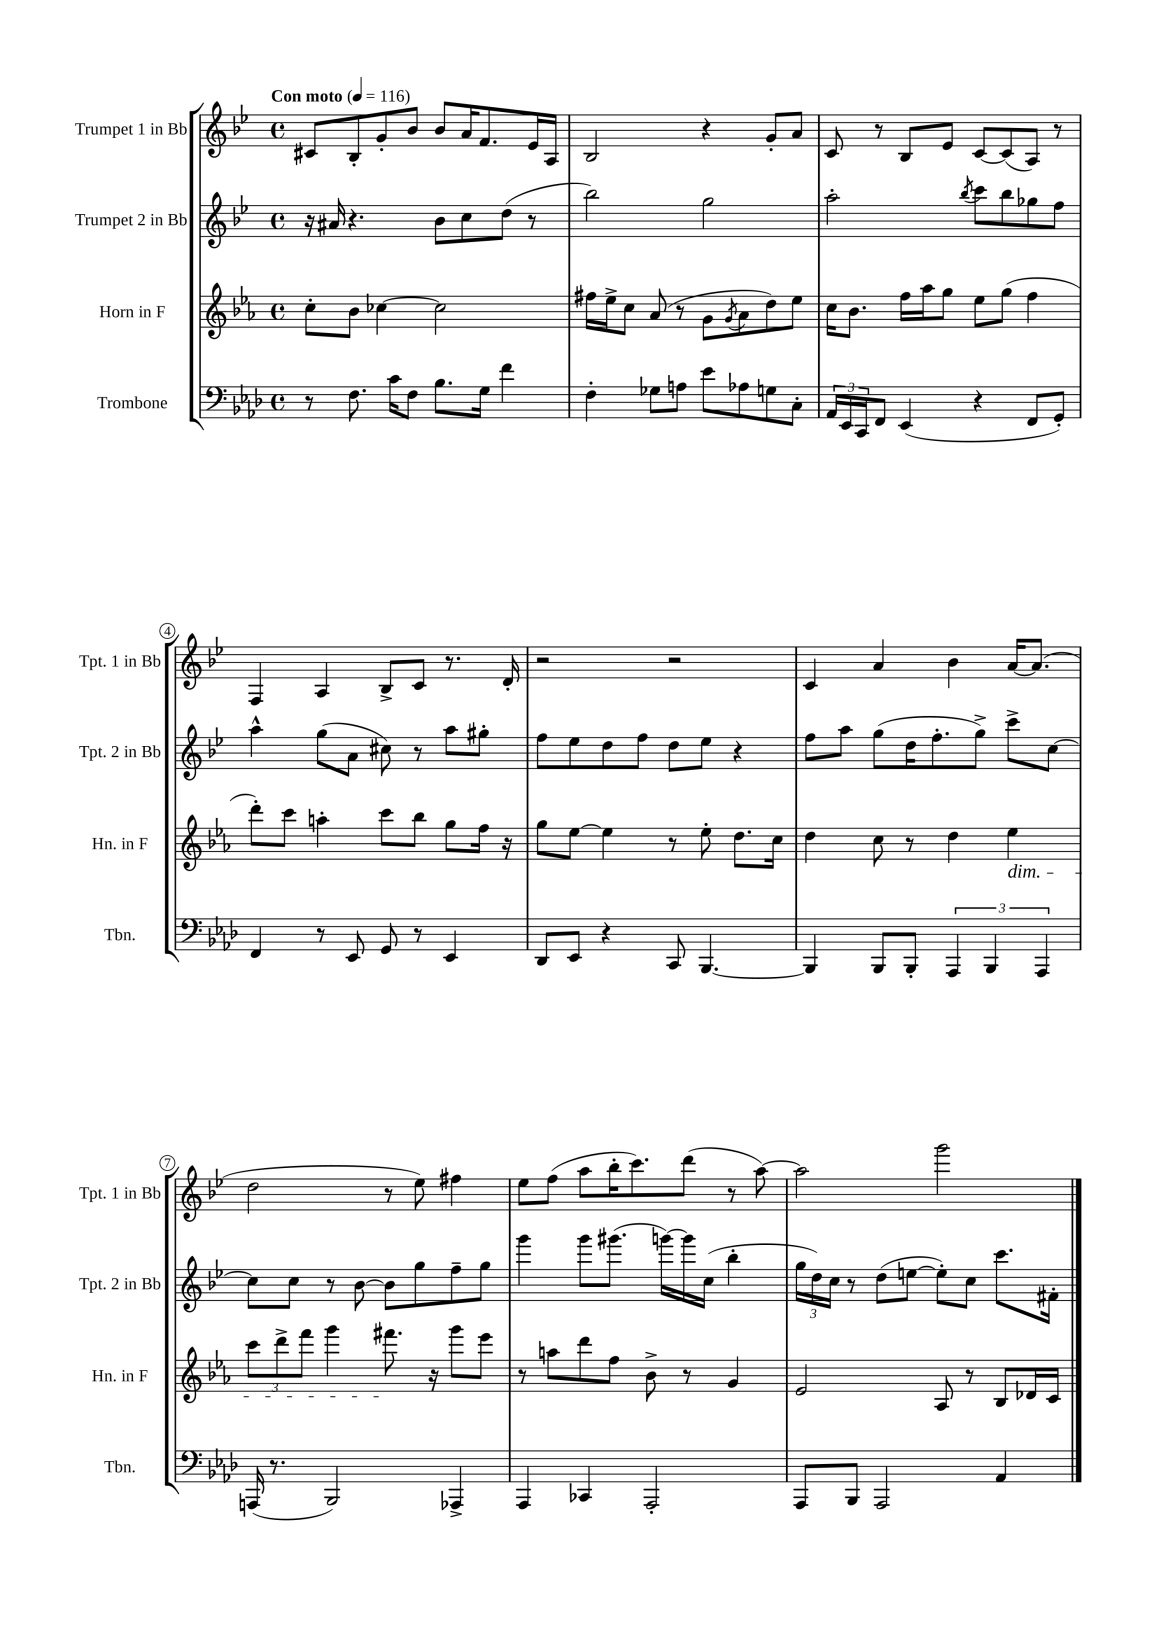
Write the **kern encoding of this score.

**kern	**kern	**kern	**kern
*staff4	*staff3	*staff2	*staff1
*clefF4	*clefG2	*clefG2	*clefG2
*k[b-e-a-d-]	*k[b-e-a-]	*k[b-e-]	*k[b-e-]
*M4/4	*M4/4	*M4/4	*M4/4
*met(c)	*met(c)	*met(c)	*met(c)
*MM116	*MM116	*MM116	*MM116
8r	8cc'	16r	8c#
.	.	16a#	.
8.F	8b-	4.r	8B-'
.	[4cc-	.	8g'
16c	.	.	.
8F	.	.	8b-
8.B-	2cc-]	8b-	8b-
.	.	8cc	16a
16G	.	.	8.f
4f	.	(8dd	.
.	.	8r	16e-
.	.	.	16A
=	=	=	=
4F'	16ff#	2bb-)	2B-
.	16ee-^	.	.
.	8cc	.	.
8G-	(8a-	.	.
8A	8r	.	.
8e-	8g	2gg	4r
.	8qg	.	.
8A-	8a-	.	.
8G	8dd)	.	8g'
8C'	8ee-	.	8a
=	=	=	=
24AA-	16cc	2aa'	8c
24EE-	.	.	.
.	8.b-	.	.
24CC	.	.	.
8FF	.	.	8r
(4EE-	16ff	.	8B-
.	16aa-	.	.
.	8gg	.	8e-
.	.	8qbb-	.
4r	8ee-	8ccc	[8c
.	(8gg	8bb-	(8c]
8FF	4ff	8gg-	8A)
8GG')	.	8ff	8r
=	=	=	=
4FF	8ddd')	4aa^^	4F
.	8ccc	.	.
8r	4aa'	(8gg	4A
8EE-	.	8a	.
8GG	8ccc	8cc#)	8B-^
8r	8bb-	8r	8c
4EE-	8gg	8aa	8.r
.	16ff	8gg#'	.
.	16r	.	16d'
=	=	=	=
8DD-	8gg	8ff	2r
8EE-	[8ee-	8ee-	.
4r	4ee-]	8dd	.
.	.	8ff	.
8CC	8r	8dd	2r
[4.BBB-	8ee-'	8ee-	.
.	8.dd	4r	.
.	16cc	.	.
=	=	=	=
4BBB-]	4dd	8ff	4c
.	.	8aa	.
8BBB-	8cc	(8gg	4a
8BBB-'	8r	16dd	.
.	.	8.ff'	.
6AAA-	4dd	.	4b-
.	.	8gg^)	.
6BBB-	.	.	.
.	4ee-	8ccc^	[16a
.	.	.	(8.a]
6AAA-	.	.	.
.	.	[8cc	.
=	=	=	=
(16AAA	12ccc	8cc]	2dd
8.r	.	.	.
.	12ddd^	.	.
.	.	8cc	.
.	12fff	.	.
2BBB-)	4ggg	8r	.
.	.	[8b-	.
.	8.fff#	8b-]	8r
.	.	8gg	8ee-)
.	16r	.	.
4AAA-^	8ggg	8ff~	4ff#
.	8eee-	8gg	.
=	=	=	=
4AAA-	8r	4ggg	8ee-
.	8aa	.	(8ff
4CC-	8ddd	8ggg	8aa
.	8ff	(8.ggg#	16bb-'
.	.	.	8.ccc)
2AAA-'	8b-^	.	.
.	.	[16ggg)	.
.	8r	16ggg]	(8ddd
.	.	(16cc	.
.	4g	4bb-'	8r
.	.	.	[8aa)
=	=	=	=
8AAA-	2e-	24gg	2aa]
.	.	24dd)	.
.	.	24cc	.
8BBB-	.	8r	.
2AAA-	.	(8dd	.
.	.	[8ee	.
.	8A-	8ee'])	2ggg
.	8r	8cc	.
4AA-	8B-	8.ccc	.
.	16d-	.	.
.	16c	16f#'	.
==	==	==	==
*-	*-	*-	*-
